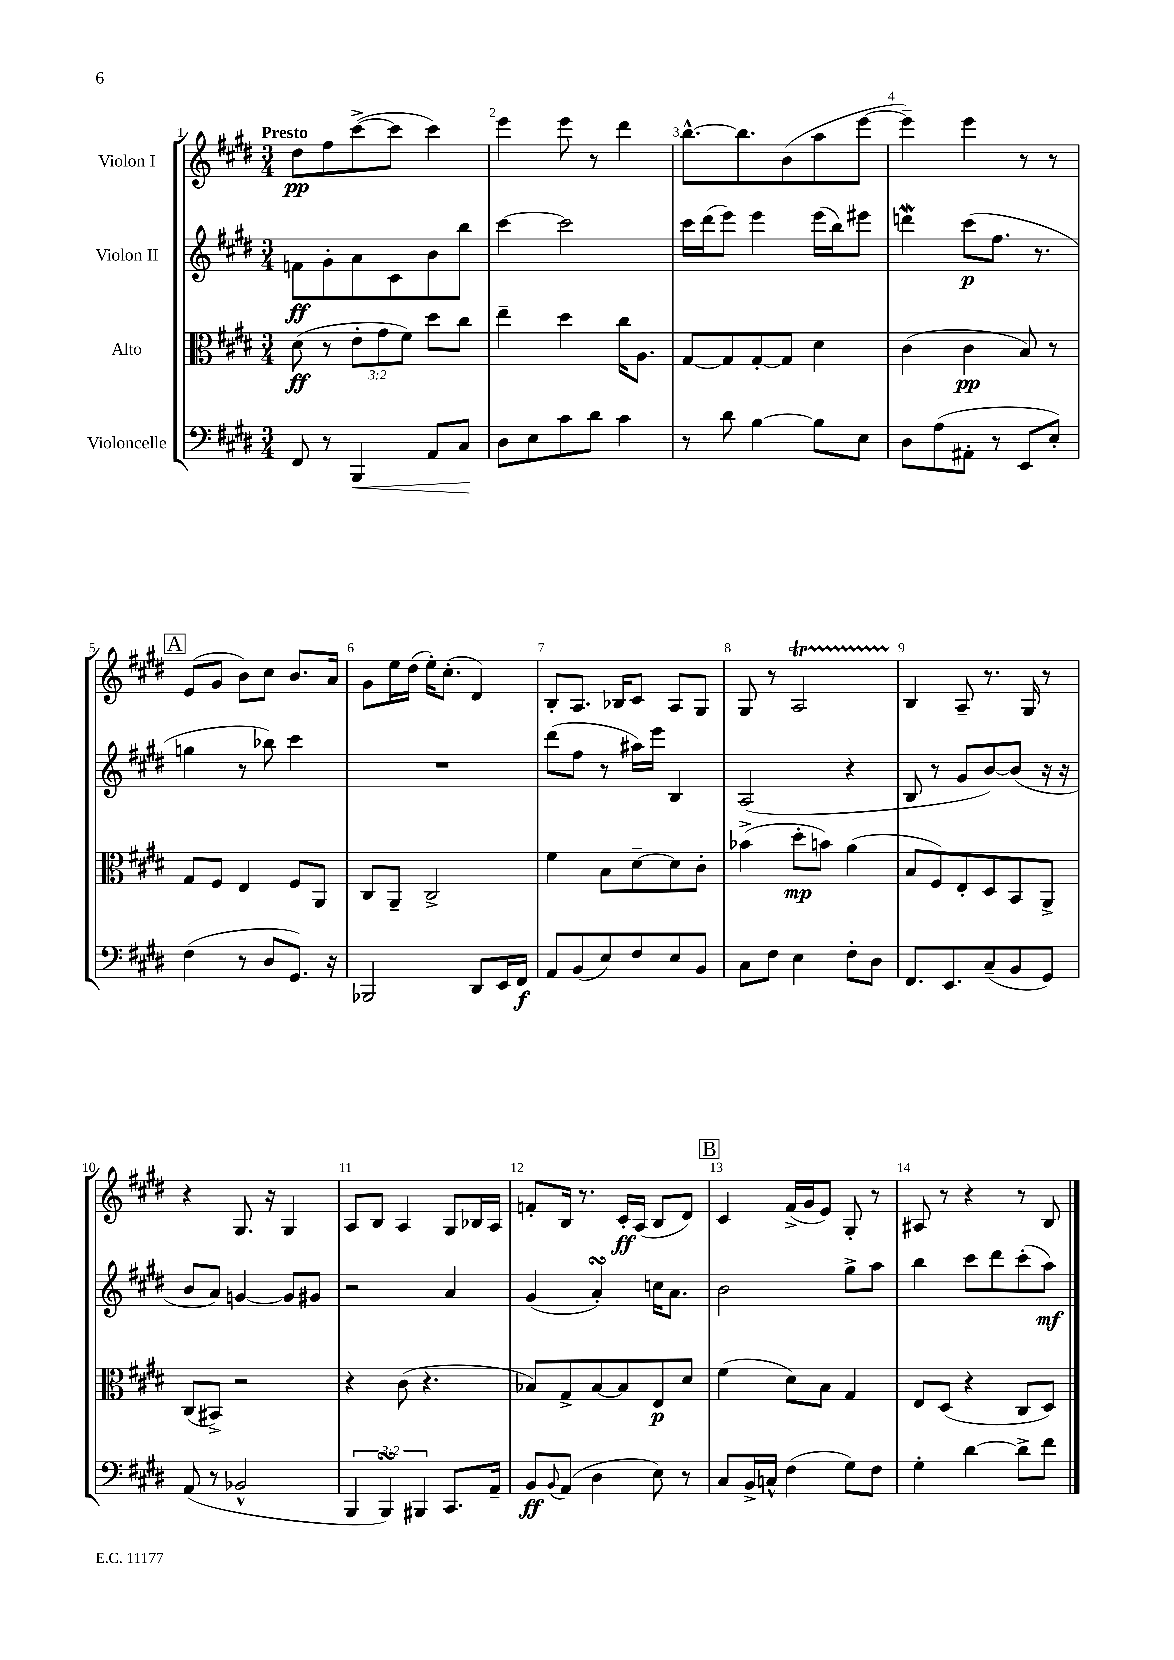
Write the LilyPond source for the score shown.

<<
\new StaffGroup <<
\new Staff = "s0" \with { instrumentName = "Violon I" } {
    \clef treble \key e \major \numericTimeSignature \time 3/4 \tempo "Presto"
    dis''8\pp fis''8 cis'''8~->( cis'''8 cis'''4) |
    e'''4 e'''8 r8 dis'''4 |
    b''8.~-^ b''8. b'8( a''8 e'''8~ |
    e'''4--) e'''4 r8 r8 |
    \mark \markup { \box "A" } e'8( gis'8 b'8) cis''8 b'8. a'16 |
    gis'8 e''16 dis''16( e''16-.) cis''8.-.( dis'4) |
    b8-. a8. bes16 cis'8 a8 gis8 |
    gis8 r8 a2\startTrillSpan |
    b4\stopTrillSpan a8-- r8. gis16 r8 |
    r4 gis8. r16 gis4 |
    a8 b8 a4 gis8 bes16 a16 |
    f'8-. b16 r8. cis'16-.\ff a16( b8 dis'8) |
    \mark \markup { \box "B" } cis'4 fis'16->( gis'16 e'8) gis8-. r8 |
    ais8 r8 r4 r8 b8 \bar "|." |
}
\new Staff = "s1" \with { instrumentName = "Violon II" } {
    \clef treble \key e \major \numericTimeSignature \time 3/4
    f'8\ff gis'8-. a'8 cis'8 b'8 b''8 |
    cis'''4~ cis'''2 |
    cis'''16 dis'''16( e'''8) e'''4 e'''16( b''16) eis'''8 |
    d'''4\mordent cis'''8\p( fis''8. r8. |
    \mark \markup { \box "A" } g''4 r8 bes''8) cis'''4 |
    R2. |
    dis'''8( fis''8 r8 ais''16) e'''16 b4 |
    a2( r4 |
    b8 r8 gis'8 b'8~) b'8( r16 r16 |
    b'8 a'8) g'4~ g'8 gis'8 |
    r2 a'4 |
    gis'4( a'4-.\turn) c''16 a'8. |
    \mark \markup { \box "B" } b'2 gis''8-> a''8 |
    b''4 cis'''8 dis'''8 cis'''8-.( a''8\mf) \bar "|." |
}
\new Staff = "s2" \with { instrumentName = "Alto" } {
    \clef alto \key e \major \numericTimeSignature \time 3/4 \override Staff.TupletNumber.text = #tuplet-number::calc-fraction-text
    dis'8\ff( r8 \tuplet 3/2 { e'8-. gis'8 fis'8) } dis''8 cis''8 |
    e''4-- dis''4 cis''16 a8. |
    gis8~ gis8 gis8~-. gis8 dis'4 |
    cis'4( cis'4\pp b8) r8 |
    \mark \markup { \box "A" } gis8 fis8 e4 fis8 a,8 |
    cis8 a,8-- cis2-> |
    fis'4 b8 dis'8~-- dis'8 cis'8-. |
    bes'4->( dis''8-.\mp b'8) a'4( |
    b8 fis8) e8-. dis8 b,8 a,8-> |
    cis8( bis,8->) r2 |
    r4 cis'8( r4. |
    bes8) gis8-> bes8~ bes8 e8\p dis'8 |
    \mark \markup { \box "B" } fis'4( dis'8) b8 gis4 |
    e8 dis8( r4 cis8 dis8) \bar "|." |
}
\new Staff = "s3" \with { instrumentName = "Violoncelle" } {
    \clef bass \key e \major \numericTimeSignature \time 3/4 \override Staff.TupletNumber.text = #tuplet-number::calc-fraction-text
    fis,8 r8 b,,4\< a,8 cis8\! |
    dis8 e8 cis'8 dis'8 cis'4 |
    r8 dis'8 b4~ b8 e8 |
    dis8 a8( ais,8-. r8 e,8 e8-.) |
    \mark \markup { \box "A" } fis4( r8 dis8 gis,8.) r16 |
    bes,,2 dis,8 e,16 fis,16\f |
    a,8 b,8( e8) fis8 e8 b,8 |
    cis8 fis8 e4 fis8-. dis8 |
    fis,8. e,8. cis8--( b,8 gis,8) |
    a,8( r8 bes,2-^ |
    \tuplet 3/2 { b,,4 b,,4\turn) bis,,4 } cis,8. a,16-- |
    b,8\ff \appoggiatura { b,8 } a,8( dis4 e8) r8 |
    \mark \markup { \box "B" } cis8 b,16-> c16-^ fis4( gis8) fis8 |
    gis4-. dis'4~ dis'8-> fis'8 \bar "|." |
}
>>
>>
\layout { \context { \Score \override BarNumber.break-visibility = ##(#f #t #t) barNumberVisibility = #all-bar-numbers-visible } }
